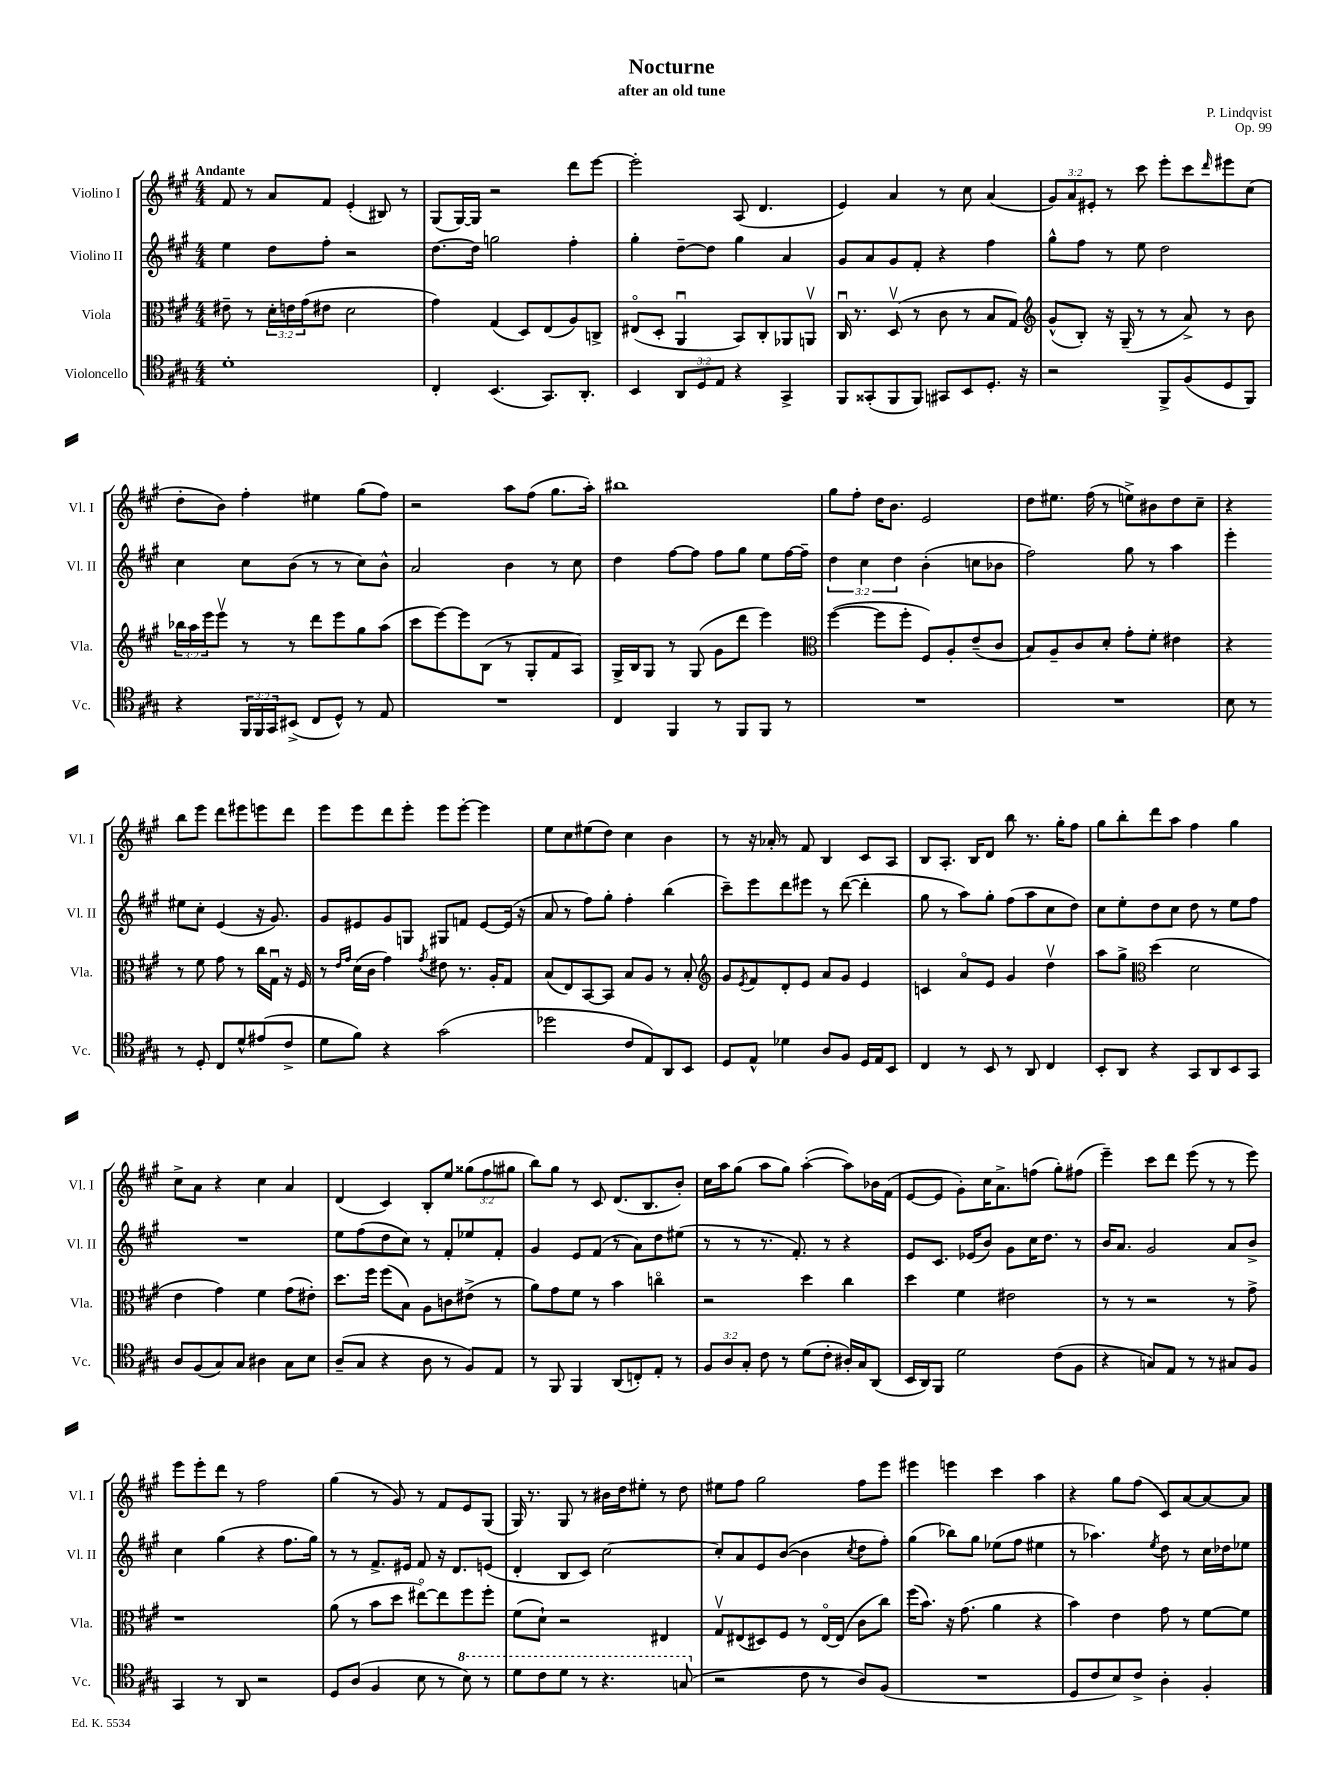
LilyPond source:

\header { title = "Nocturne" composer = "P. Lindqvist" subtitle = "after an old tune" opus = "Op. 99" }
<<
\new StaffGroup <<
\new Staff = "s0" \with { instrumentName = "Violino I" shortInstrumentName = "Vl. I" } {
    \clef treble \key a \major \numericTimeSignature \time 4/4 \override Staff.TupletNumber.text = #tuplet-number::calc-fraction-text \tempo "Andante"
    fis'8 r8 a'8 fis'8 e'4-.( bis8) r8 |
    gis8( gis16~) gis16 r2 d'''8 e'''8~ |
    e'''2-. a8( d'4. |
    e'4) a'4 r8 cis''8 a'4( |
    \tuplet 3/2 { gis'8) a'8 eis'8-. } r8 cis'''8 e'''8-. cis'''8 \grace { d'''16 } eis'''8 cis''8( |
    d''8-. b'8) fis''4-. eis''4 gis''8( fis''8) |
    r2 a''8 fis''8( gis''8. a''16-.) |
    bis''1 |
    gis''8 fis''8-. d''16 b'8. e'2 |
    d''8 eis''8. fis''16( r8 e''8->) bis'8 d''8 cis''8-- |
    r4 b''8 e'''8 d'''8 eis'''8 e'''8 d'''8 |
    e'''8 e'''8 d'''8 e'''8-. e'''8 e'''8~-. e'''4 |
    e''8 cis''8 eis''8( d''8) cis''4 b'4 |
    r8 r16 aes'16-. r8 fis'8 b4 cis'8 a8 |
    b8 a8.-. b16 d'8 b''8 r8. gis''16-. fis''8 |
    gis''8 b''8-. d'''8 a''8 fis''4 gis''4 |
    cis''8-> a'8 r4 cis''4 a'4 |
    d'4( cis'4) b8-. e''8 \tuplet 3/2 { gisis''8( fis''8 gis''8 } |
    b''8) gis''8 r8 cis'8 d'8.( b8. b'8-.) |
    cis''16 a''16 gis''8( a''8 gis''8) a''4~-.( a''8) bes'16 fis'16( |
    e'8~ e'8 gis'8-.) cis''16 a'8.-> f''8( gis''8-.) fis''8( |
    e'''4--) cis'''8 d'''8 e'''8( r8 r8 e'''8) |
    e'''8 e'''8-. d'''8 r8 fis''2 |
    gis''4( r8 gis'8) r8 fis'8 e'8 gis8( |
    gis16) r8. gis8 r8 bis'16 d''16 eis''8-. r8 d''8 |
    eis''8 fis''8 gis''2 fis''8 e'''8 |
    eis'''4 e'''4 cis'''4 a''4 |
    r4 gis''8 fis''8( cis'8) a'8~ a'8~ a'8 \bar "|." |
}
\new Staff = "s1" \with { instrumentName = "Violino II" shortInstrumentName = "Vl. II" } {
    \clef treble \key a \major \numericTimeSignature \time 4/4 \override Staff.TupletNumber.text = #tuplet-number::calc-fraction-text
    e''4 d''8 fis''8-. r2 |
    d''8.~ d''16 g''2 fis''4-. |
    gis''4-. d''8~-- d''8 gis''4 a'4 |
    gis'8 a'8 gis'8 fis'8-. r4 fis''4 |
    gis''8-^ fis''8 r8 e''8 d''2 |
    cis''4 cis''8 b'8( r8 r8 cis''8) b'8-^ |
    a'2 b'4 r8 cis''8 |
    d''4 fis''8~ fis''8 fis''8 gis''8 e''8 fis''16~ fis''16-- |
    \tuplet 3/2 { d''4 cis''4 d''4 } b'4-.( c''8 bes'8 |
    fis''2) gis''8 r8 a''4 |
    e'''4-. eis''8 cis''8-. e'4( r16 gis'8.) |
    gis'8 eis'8 gis'8 g8 gis8 f'8 eis'8~ eis'16( r16 |
    a'8 r8 fis''8) gis''8-. fis''4-. b''4( |
    cis'''8--) e'''8 d'''8 eis'''8 r8 d'''8~( d'''4-. |
    gis''8 r8 a''8) gis''8-. fis''8( a''8 cis''8 d''8) |
    cis''8 e''8-. d''8 cis''8 d''8 r8 e''8 fis''8 |
    R1 |
    e''8 fis''8( d''8 cis''8) r8 fis'8-. ees''8 fis'8-. |
    gis'4 e'8 fis'8( r8 a'8) d''8 eis''8( |
    r8 r8 r8. fis'8.-.) r8 r4 |
    e'8 cis'8. ees'16( b'8) gis'8 cis''16 d''8. r8 |
    b'16 a'8. gis'2 a'8 b'8-> |
    cis''4 gis''4( r4 fis''8. gis''16) |
    r8 r8 fis'8.-> eis'16 fis'8 r16 d'8. e'8( |
    d'4-. b8 cis'8) cis''2~ |
    cis''8-. a'8 e'8 b'8~( b'4 \acciaccatura { cis''8 } d''8 fis''8-.) |
    gis''4( bes''8) gis''8 ees''8( fis''8 eis''4 |
    r8 aes''4.) \acciaccatura { e''8 } d''8 r8 cis''16 des''16 ees''8 \bar "|." |
}
\new Staff = "s2" \with { instrumentName = "Viola" shortInstrumentName = "Vla." } {
    \clef alto \key a \major \numericTimeSignature \time 4/4 \override Staff.TupletNumber.text = #tuplet-number::calc-fraction-text
    eis'8-- r8 \tuplet 3/2 { d'16-. e'16 gis'16( } eis'8 d'2 |
    gis'4) gis4( d8) e8( a8) c8-> |
    eis8\flageolet( d8-. a,4\downbow b,8) cis8-. aes,8 a,8\upbow |
    cis16\downbow r8. d8\upbow( r8 cis'8 r8 b8 gis8) |
    \clef treble gis'8-^( b8-.) r16 gis16--( r8 r8 a'8->) r8 b'8 |
    \tuplet 3/2 { bes''16 a''16 e'''16 } e'''8\upbow r8 r8 d'''8 e'''8 gis''8 a''8( |
    cis'''8 e'''8~) e'''8 b8( r8 gis8-. fis'8 a8) |
    gis16-> b16 gis8 r8 gis8( gis'8 d'''8 e'''4) |
    \clef alto fis''4~( fis''8 fis''8-. fis8) a8-. e'8--( cis'8 |
    b8) a8-- cis'8 d'8-. gis'8-. fis'8-. eis'4 |
    r4 r8 fis'8 gis'8 r8 cis''16 gis16\downbow r16 fis16 |
    r8 \grace { e'16 gis'16 } d'16( cis'16 gis'4) \acciaccatura { gis'8 } eis'8 r8. a16-. gis8 |
    b8( e8) b,8~ b,8 b8 a8 r8 b8-. |
    \clef treble gis'8 \acciaccatura { e'8 } fis'8 d'8-. e'8 a'8 gis'8 e'4 |
    c'4 a'8\flageolet e'8 gis'4 d''4\upbow |
    a''8 gis''8-> \clef alto d''4( d'2 |
    e'4 gis'4) fis'4 gis'8( eis'8-.) |
    d''8. fis''16 fis''8( b8) a8 c'8 eis'8->( r8 |
    a'8) gis'8 fis'8 r8 b'4 c''4\flageolet |
    r2 d''4 cis''4 |
    d''4 fis'4 eis'2 |
    r8 r8 r2 r8 gis'8-> |
    r1 |
    a'8( r8 b'8 d''8 eis''8~\flageolet) eis''8 fis''8 fis''8-. |
    fis'8( d'8-!) r2 eis4 |
    gis8\upbow eis8( dis8) fis8 r8 eis16~\flageolet eis16( cis'8 cis''8) |
    fis''16( b'8.) r16 gis'8.( a'4 r4 |
    b'4) e'4 gis'8 r8 fis'8~ fis'8 \bar "|." |
}
\new Staff = "s3" \with { instrumentName = "Violoncello" shortInstrumentName = "Vc." } {
    \clef tenor \key a \major \numericTimeSignature \time 4/4 \override Staff.TupletNumber.text = #tuplet-number::calc-fraction-text
    d'1-. |
    cis4-. b,4.( gis,8.) a,8.-. |
    b,4 \tuplet 3/2 { a,8 d8 e8 } r4 gis,4-> |
    fis,8 gisis,8-.( fis,8 fis,8) gis,8 b,8 d8.-. r16 |
    r2 fis,8-> fis8( d8 fis,8) |
    r4 \tuplet 3/2 { fis,16 fis,16 gis,16 } bis,8->( cis8 d8-^) r8 e8 |
    R1 |
    cis4 fis,4 r8 fis,8 fis,8 r8 |
    R1 |
    R1 |
    b8 r8 r8 d8-. cis8 d'8-^ eis'8( cis'8-> |
    d'8 fis'8) r4 gis'2( |
    des''2 cis'8 e8) a,8 b,8 |
    d8 e8-^ des'4 a8 fis8 d16 e16 b,8 |
    cis4 r8 b,8 r8 a,8 cis4 |
    b,8-. a,8 r4 gis,8 a,8 b,8 gis,8 |
    a8 fis8( gis8) gis8 ais4 gis8 b8 |
    a8--( gis8 r4 a8 r8 fis8) e8 |
    r8 fis,8 fis,4 a,8( c8-.) e8-. r8 |
    \tuplet 3/2 { fis8 a8 gis8-. } cis'8 r8 d'8( cis'8-. ais16-.) gis16 a,8( |
    b,16 a,16) fis,8 d'2 cis'8( fis8 |
    r4 g8) e8 r8 r8 gis8 fis8 |
    gis,4 r8 a,8 r2 |
    d8 a8( fis4 b8 r8 \ottava #1 b'8) r8 |
    d''8 cis''8 d''8 r8 r4. g'8( \ottava #0 |
    r2 cis'8 r8 a8) fis8( |
    R1 |
    d8 cis'8 b8) cis'8-> a4-. fis4-. \bar "|." |
}
>>
>>
\layout { \context { \Score \remove "Bar_number_engraver" } }
